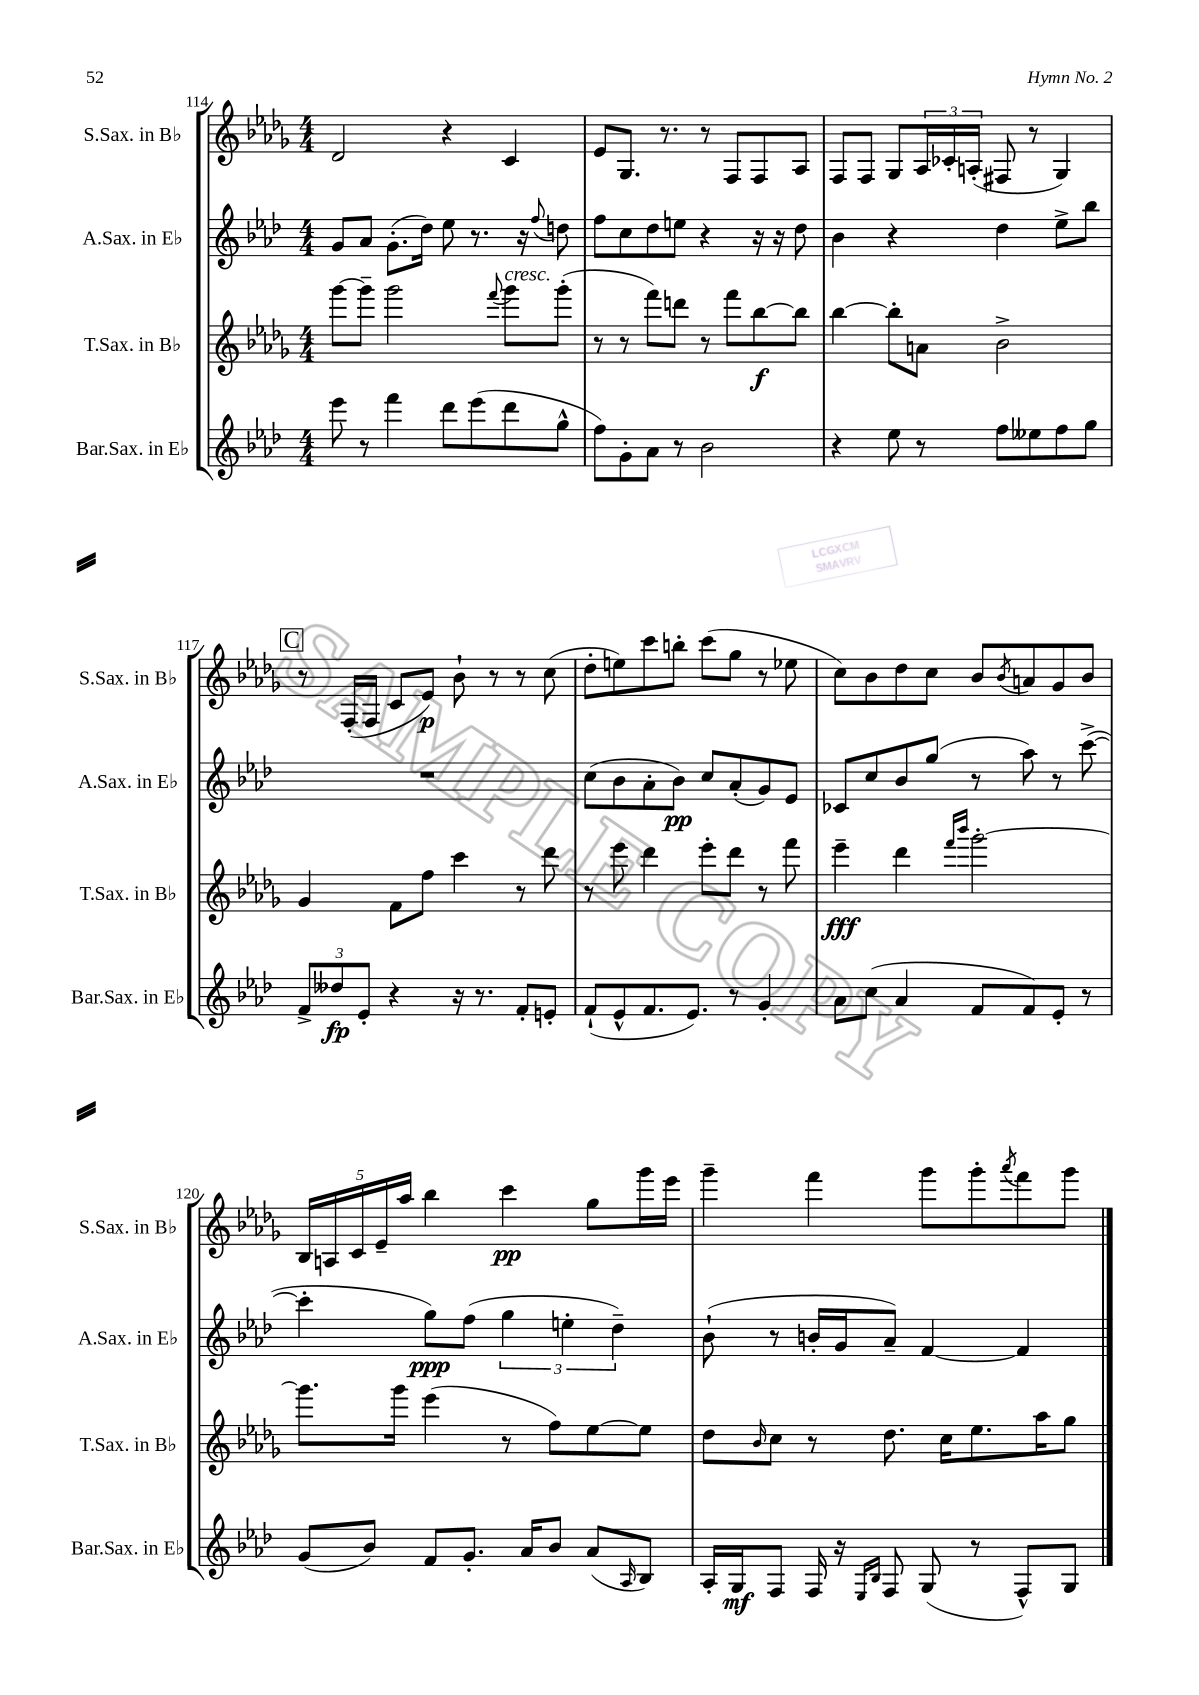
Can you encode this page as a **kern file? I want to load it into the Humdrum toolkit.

**kern	**kern	**kern	**kern
*staff4	*staff3	*staff2	*staff1
*clefG2	*clefG2	*clefG2	*clefG2
*k[b-e-a-d-]	*k[b-e-a-d-g-]	*k[b-e-a-d-]	*k[b-e-a-d-g-]
*M4/4	*M4/4	*M4/4	*M4/4
8eee-	[8ggg-	8g	2d-
8r	8ggg-~]	8a-	.
4fff	2ggg-	(8.g'	.
.	.	16dd-)	.
8ddd-	.	8ee-	4r
(8eee-	.	8.r	.
.	8qqfff	.	.
8ddd-	8ggg-	.	4c
.	.	16r	.
.	.	8qqff	.
8gg^^	(8ggg-'	8dd	.
=	=	=	=
8ff)	8r	8ff	8e-
8g'	8r	8cc	8.G-
8a-	8fff)	8dd-	.
.	.	.	8.r
8r	8ddd	8ee	.
2b-	8r	4r	8r
.	8fff	.	8F
.	[8bb-	16r	8F
.	.	16r	.
.	8bb-]	8dd-	8A-
=	=	=	=
4r	[4bb-	4b-	8F
.	.	.	8F
8ee-	8bb-']	4r	8G-
8r	8a	.	24A-
.	.	.	24c-'
.	.	.	(24A'
8ff	2b-^	4dd-	8F#
8ee--	.	.	8r
8ff	.	8ee-^	4G-)
8gg	.	8bb-	.
=	=	=	=
12f^	4g-	1r	8r
12dd--	.	.	.
.	.	.	(16F'
12e-'	.	.	.
.	.	.	16F
4r	8f	.	8c
.	8ff	.	8e-)
16r	4ccc	.	8b-`
8.r	.	.	.
.	.	.	8r
8f'	8r	.	8r
8e'	8ddd-	.	(8cc
=	=	=	=
(8f`	8r	(8cc	8dd-'
8e-^^	8eee-	8b-	8ee)
8.f	4ddd-	8a-'	8ccc
.	.	8b-)	8bb'
8.e-)	.	.	.
.	8eee-'	8cc	(8ccc
8r	8ddd-	(8a-'	8gg-
4g'	8r	8g)	8r
.	8fff	8e-	8ee-
=	=	=	=
8a-	4eee-~	8c-	8cc)
(8cc	.	8cc	8b-
4a-	4ddd-	8b-	8dd-
.	.	(8gg	8cc
.	16qqfff	.	.
.	16qqbbb-	.	.
8f	[2ggg-'	8r	8b-
.	.	.	8qb-
8f)	.	8aa-)	8a
8e-'	.	8r	8g-
8r	.	([8ccc^	8b-
=	=	=	=
(8g	8.ggg-]	4ccc']	20B-
.	.	.	20A
.	.	.	20c
8b-)	.	.	.
.	.	.	20e-~
.	16ggg-	.	.
.	.	.	20aa-
8f	(4eee-	8gg)	4bb-
8.g'	.	(8ff	.
.	8r	6gg	4ccc
16a-	.	.	.
8b-	8ff)	.	.
.	.	6ee'	.
(8a-	[8ee-	.	8gg-
.	.	6dd-~)	.
16qqA-	.	.	.
8B-)	8ee-]	.	16ggg-
.	.	.	16eee-
=	=	=	=
16A-'	8dd-	(8b-`	4ggg-~
16G	.	.	.
.	16qqb-	.	.
8F	8cc	8r	.
16F	8r	16b'	4fff
16r	.	16g	.
16qqE-	.	.	.
16qqB-	.	.	.
8F	8.dd-	8a-~)	.
(8G	.	[4f	8ggg-
.	16cc	.	.
8r	8.ee-	.	8ggg-'
.	.	.	8qaaa-
8F^^)	.	4f]	8fff
.	16aa-	.	.
8G	8gg-	.	8ggg-
==	==	==	==
*-	*-	*-	*-
